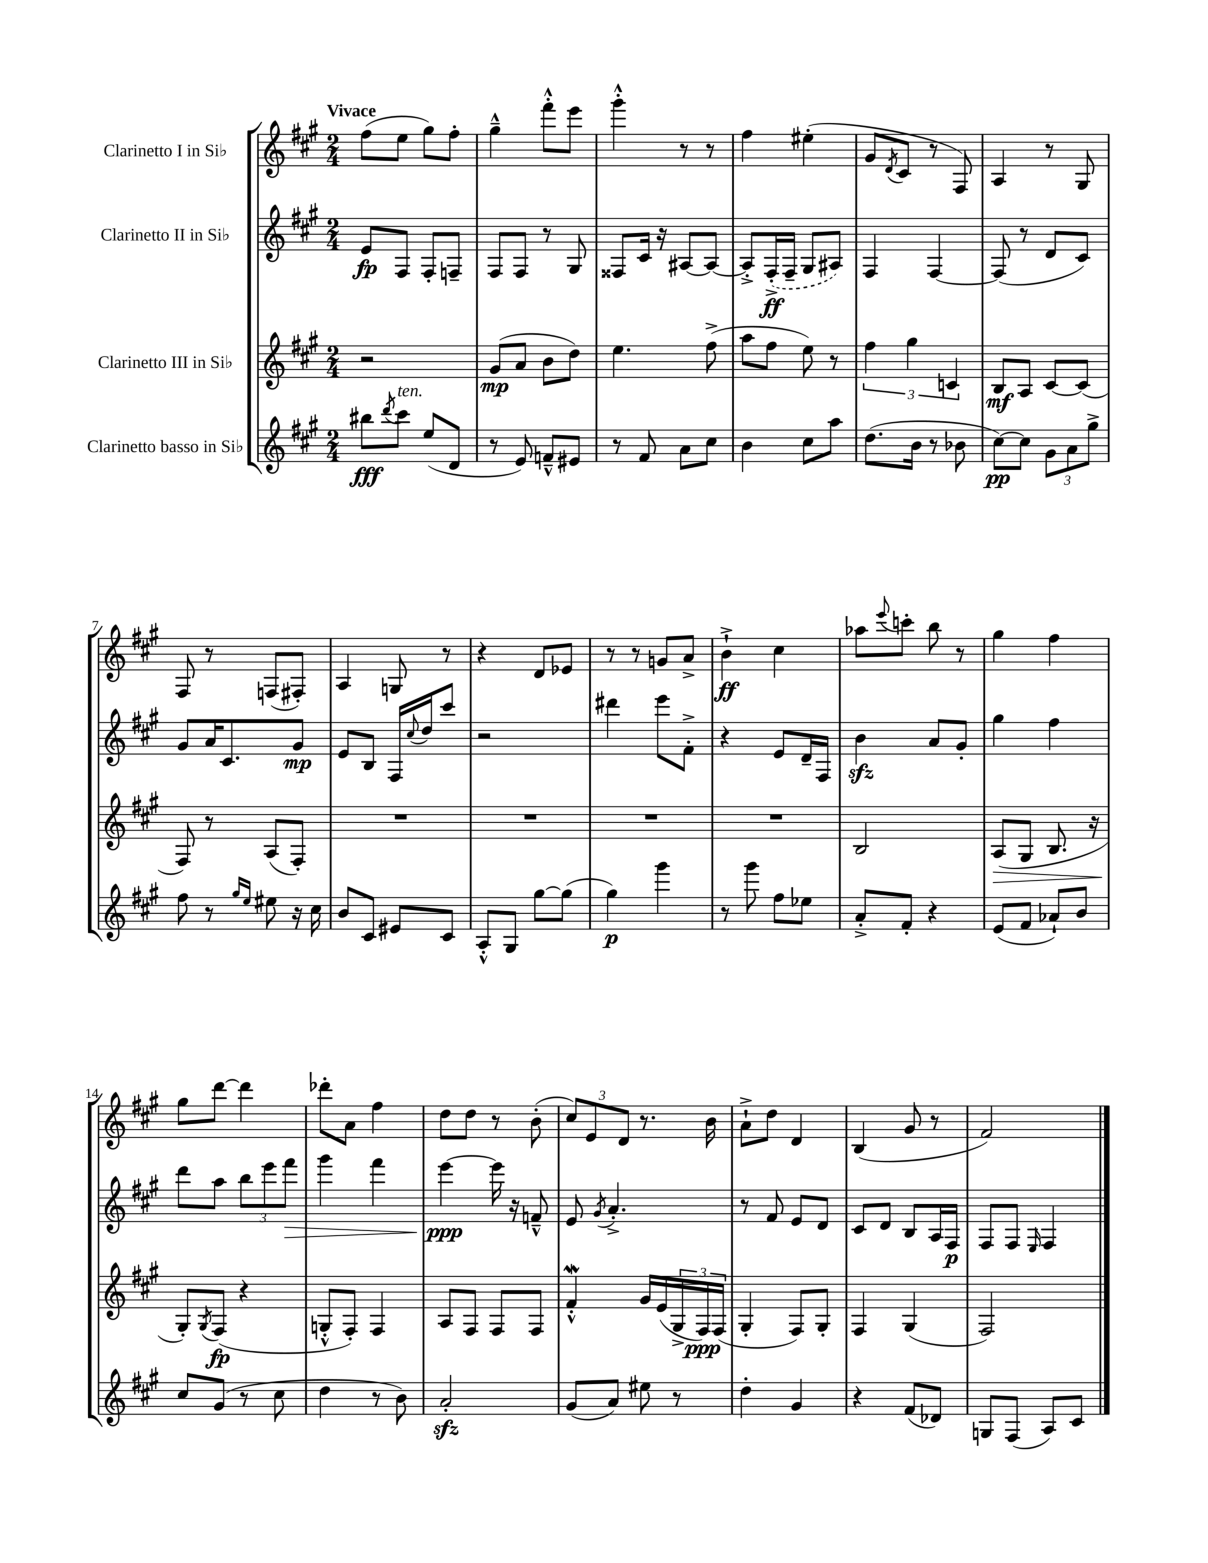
<<
\new StaffGroup <<
\new Staff = "s0" \with { instrumentName = "Clarinetto I in Sib" } {
    \clef treble \key a \major \numericTimeSignature \time 2/4 \tempo "Vivace"
    fis''8( e''8 gis''8) fis''8-. |
    gis''4---^ fis'''8-.-^ e'''8 |
    gis'''4-.-^ r8 r8 |
    fis''4 eis''4-.( |
    gis'8 \acciaccatura { d'8 } cis'8 r8 fis8) |
    a4 r8 gis8 |
    fis8 r8 f8( fis8-.) |
    a4 g8 r8 |
    r4 d'8 ees'8 |
    r8 r8 g'8 a'8-> |
    b'4-!->\ff cis''4 |
    aes''8 \appoggiatura { e'''8 } c'''8-. b''8 r8 |
    gis''4 fis''4 |
    gis''8 d'''8~ d'''4 |
    des'''8-. a'8 fis''4 |
    d''8 d''8 r8 b'8-.( |
    \tuplet 3/2 { cis''8) e'8 d'8 } r8. b'16 |
    a'8-!-> d''8 d'4 |
    b4( gis'8 r8 |
    fis'2) \bar "|." |
}
\new Staff = "s1" \with { instrumentName = "Clarinetto II in Sib" } {
    \clef treble \key a \major \numericTimeSignature \time 2/4
    e'8\fp fis8 fis8-. f8-- |
    fis8 fis8 r8 gis8 |
    fisis8 cis'16 r16 ais8~ ais8~ |
    ais8-.-> \once \slurDashed fis16-.->\ff( fis16-- gis8 ais8) |
    fis4 fis4~ |
    fis8( r8 d'8 cis'8) |
    gis'8 a'16 cis'8. gis'8\mp |
    e'8 b8 fis16 \appoggiatura { cis''8 } d''16 cis'''8 |
    r2 |
    dis'''4 e'''8 fis'8-.-> |
    r4 e'8 d'16-- fis16 |
    b'4\sfz a'8 gis'8-. |
    gis''4 fis''4 |
    d'''8 a''8 \tuplet 3/2 { b''8 e'''8 fis'''8\> } |
    gis'''4 fis'''4 |
    e'''4~\ppp\! e'''16 r16 f'8---^ |
    e'8 \acciaccatura { gis'8 } a'4.-.-> |
    r8 fis'8 e'8 d'8 |
    cis'8 d'8 b8 a16 fis16\p |
    fis8 fis8 \grace { e16 } fis4 \bar "|." |
}
\new Staff = "s2" \with { instrumentName = "Clarinetto III in Sib" } {
    \clef treble \key a \major \numericTimeSignature \time 2/4
    r2 |
    gis'8\mp( a'8 b'8 d''8) |
    e''4. fis''8->( |
    a''8 fis''8 e''8) r8 |
    \tuplet 3/2 { fis''4 gis''4 c'4 } |
    b8\mf a8 cis'8~ cis'8( |
    fis8) r8 a8( fis8-.) |
    R2 |
    R2 |
    R2 |
    R2 |
    b2 |
    a8\>( gis8 b8. r16 |
    gis8-.\!) \acciaccatura { gis8 } fis8\fp( r4 |
    g8-.-^ fis8-.) fis4 |
    a8 fis8 fis8 fis8 |
    fis'4-.-^\mordent gis'16 e'16( \tuplet 3/2 { gis16-> fis16\ppp) fis16( } |
    gis4-. fis8) gis8-. |
    fis4 gis4( |
    fis2) \bar "|." |
}
\new Staff = "s3" \with { instrumentName = "Clarinetto basso in Sib" } {
    \clef treble \key a \major \numericTimeSignature \time 2/4
    bis''8\fff \acciaccatura { d'''8 } cis'''8^\markup { \italic "ten." } e''8( d'8 |
    r8 e'8) f'8---^ eis'8 |
    r8 fis'8 a'8 cis''8 |
    b'4 cis''8 a''8 |
    d''8.( b'16 r8 bes'8 |
    cis''8~\pp) cis''8 \tuplet 3/2 { gis'8 a'8 gis''8-> } |
    fis''8 r8 \grace { gis''16 e''16 } eis''8 r16 cis''16 |
    b'8 cis'8 eis'8 cis'8 |
    a8-.-^ gis8 gis''8~ gis''8( |
    gis''4\p) gis'''4 |
    r8 gis'''8 fis''8 ees''8 |
    a'8-.-> fis'8-. r4 |
    e'8( fis'8 aes'8-!) b'8 |
    cis''8 gis'8( r8 cis''8 |
    d''4 r8 b'8) |
    a'2-.\sfz |
    gis'8( a'8) eis''8 r8 |
    d''4-. gis'4 |
    r4 fis'8( des'8) |
    g8 fis8( a8) cis'8 \bar "|." |
}
>>
>>
